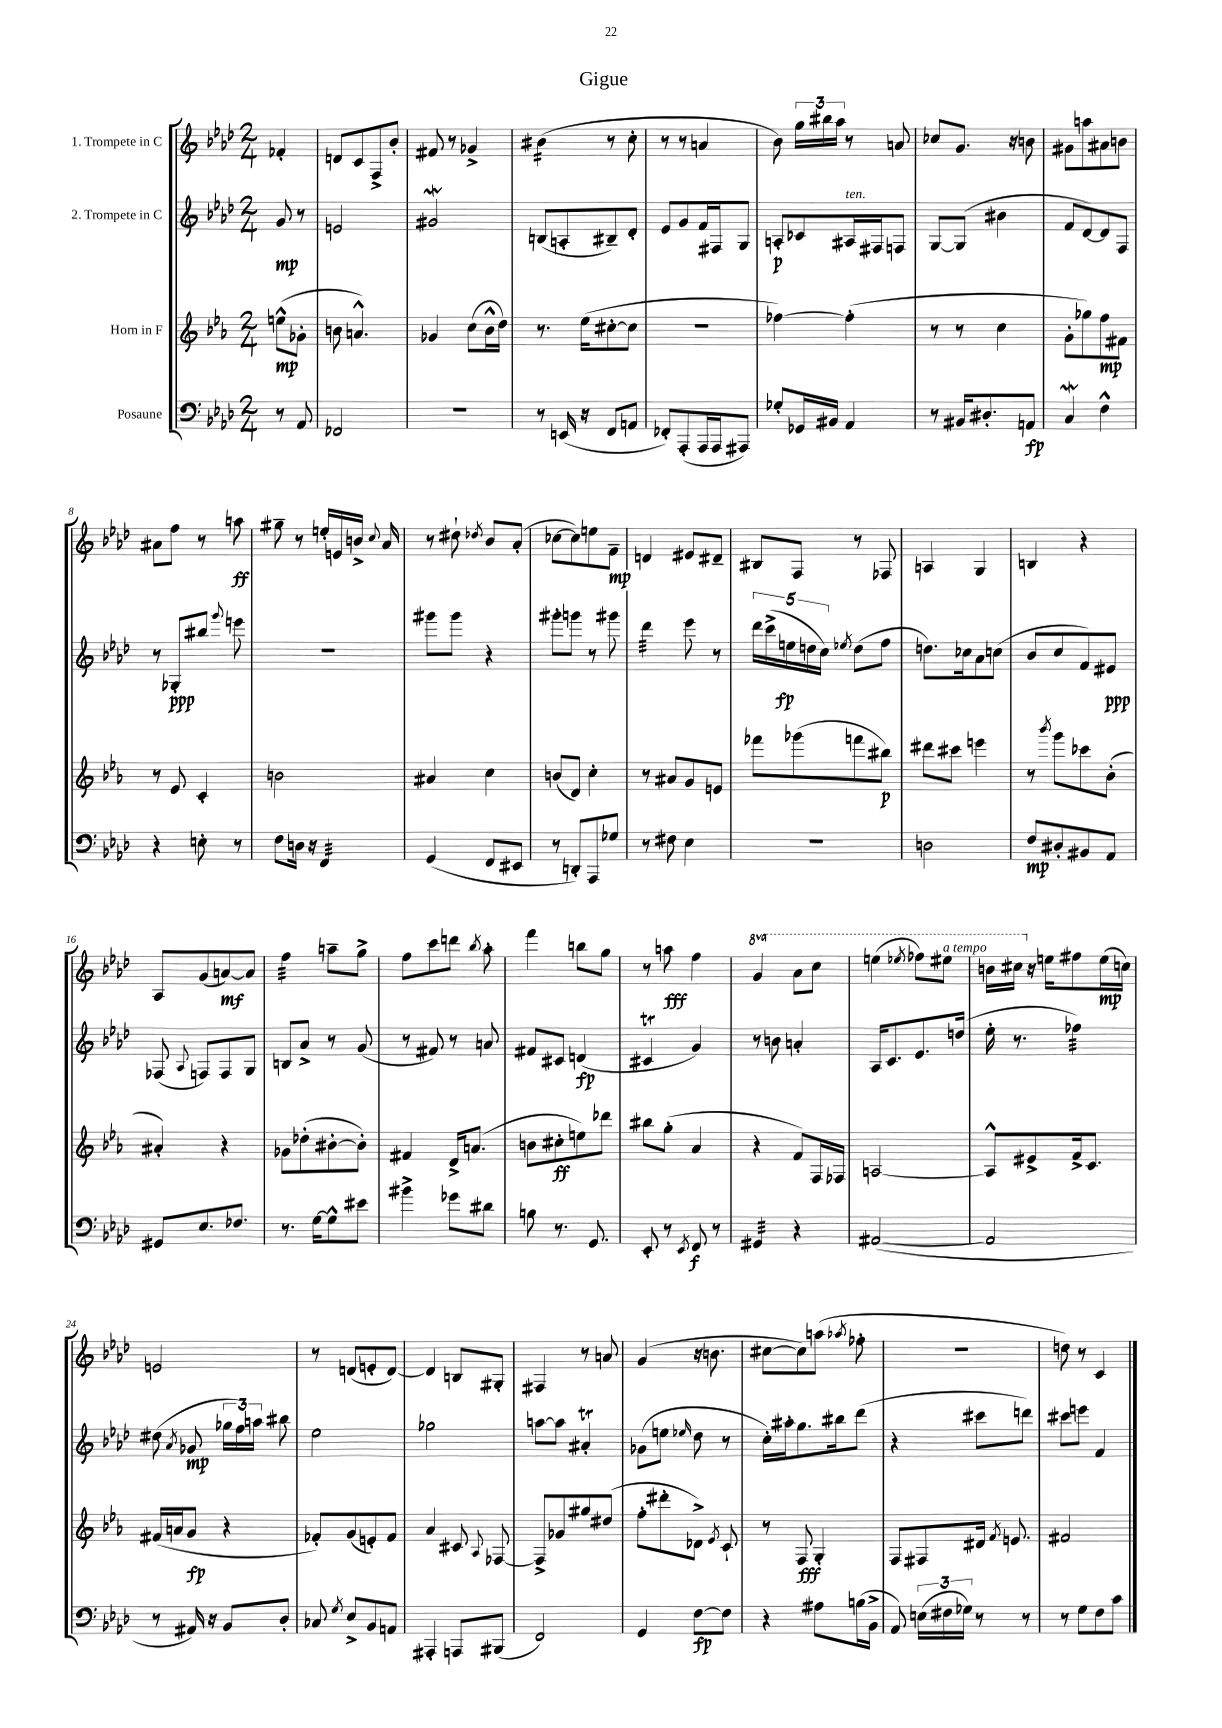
\header { title = "Gigue" }
<<
\new StaffGroup <<
\new Staff = "s0" \with { instrumentName = "1. Trompete in C" } {
    \clef treble \key aes \major \numericTimeSignature \time 2/4 \set Staff.ottavationMarkups = #ottavation-simple-ordinals \partial 4
    \autoBeamOff fes'4-. |
    d'8[ c'8 f8-> bes'8]-. |
    fis'8 r8 ges'4-> |
    bis'4:16( r8 c''8-. |
    r8 r8 a'4 |
    bes'8) \tuplet 3/2 { g''16[ bis''16 aes''16] } r8 a'8 |
    ces''8[ g'8.] r16 b'8 |
    gis'8[ a''8 ais'8 b'8] |
    ais'8[ f''8] r8 a''8\ff |
    gis''8-- r8 e''16[-. e'16 b'16]-> \appoggiatura { c''8 } aes'16 |
    r8 dis''8-! \acciaccatura { des''8 } bes'8[ aes'8]-.( |
    ces''8[~ ces''8) e''8 f'8]--\mp |
    d'4 eis'8[ dis'8]-- |
    bis8[ f8] r8 fes8 |
    a4 g4 |
    b4 r4 |
    aes8[ g'8( a'8~\mf) a'8] |
    f''4:32 a''8[-- g''8]-> |
    f''8[ c'''8 d'''8] \acciaccatura { bes''8 } aes''8-. |
    f'''4 b''8[ g''8] |
    r8 a''8\fff f''4 |
    \ottava #1 g''4 aes''8[ c'''8] |
    e'''4( \acciaccatura { ees'''8 } fes'''8[) eis'''8]^\markup { \italic "a tempo" } |
    b''16[ cis'''16] \ottava #0 r16 e''16[ fis''8 e''16\mp( c''!16]) |
    e'2 |
    r8 d'8[( e'8-. d'8]~) |
    d'4 b8[ gis8]-. |
    fis4 r8 a'8 |
    g'4( r16 b'8. |
    cis''8[~ cis''8) a''8]( \acciaccatura { aes''8 } fes''8-. |
    R2 |
    d''8) r8 c'4 \bar "|." |
}
\new Staff = "s1" \with { instrumentName = "2. Trompete in C" } {
    \clef treble \key aes \major \numericTimeSignature \time 2/4 \partial 4
    \autoBeamOff g'8\mp r8 |
    e'2 |
    gis'2\mordent |
    b8[( a8-. bis8--) des'8]-. |
    ees'8[ g'8 f'16 fis16 g8] |
    a8[-.\p ces'8 ais16^\markup { \italic "ten." } fis16 f8] |
    g8[~ g8]( bis'4 |
    f'8[ des'8~) des'8 f8] |
    r8 ges8[-.\ppp bis''8] \appoggiatura { g'''8 } e'''8 |
    r2 |
    gis'''8[ gis'''8] r4 |
    gis'''8[-. g'''8] r8 gis'''8 |
    des'''4:32 ees'''8 r8 |
    \tuplet 5/4 { des'''16[ c'''16->( e''16\fp d''16 c''16]) } \acciaccatura { ees''8 } d''8[( f''8] |
    d''8.[) ces''16 aes'8 c''8]( |
    bes'8[ c''8 f'8) eis'8]\ppp |
    fes8( \appoggiatura { aes8 } f8[) f8 g8] |
    b8[ aes'8]-> r8 g'8( |
    r8 fis'8) r8 a'8 |
    fis'8[ cis'8] d'4\fp( |
    cis'4\trill g'4) |
    r8 b'8 a'4-. |
    aes16[ c'8. ees'8. d''16]( |
    ees''16-. r8. fes''4:32) |
    dis''8( \acciaccatura { aes'8 } ges'8\mp \tuplet 3/2 { ges''16[ f''16) a''16] } bis''8 |
    ees''2 |
    ges''2 |
    a''8[~ a''8] ais'4-.\trill |
    ges'8[( e''8] \grace { ees''16 } des''8 r8 |
    c''16[-.) ais''16-. g''8. bis''16 des'''8]( |
    r4 cis'''8[ d'''8]) |
    cis'''8[ e'''8] f'4 \bar "|." |
}
\new Staff = "s2" \with { instrumentName = "Horn in F" } {
    \clef treble \key ees \major \numericTimeSignature \time 2/4 \partial 4
    \autoBeamOff e''8[-^\mp( ges'8]-. |
    b'8 a'4.-^) |
    ges'4 c''8[( bes'16-^ d''16]) |
    r8. ees''16[( cis''8~-. cis''8] |
    R2 |
    fes''4~) fes''4-.( |
    r8 r8 c''4 |
    g'8[-. ges''8) f''8\mp fis'8] |
    r8 ees'8 c'4-. |
    b'2 |
    ais'4 c''4 |
    b'8[( d'8]) c''4-. |
    r8 ais'8[ g'8 e'8] |
    fes'''8[ ges'''8( f'''8 bis''8]\p) |
    dis'''8[ cis'''8] e'''4 |
    r8 \acciaccatura { bes'''8 } g'''8[ ces'''8 bes'8]-.( |
    ais'4-.) r4 |
    ges'8[ des''8-.( bis'8~-. bis'8]-.) |
    fis'4 d'16[-> a'8.]( |
    b'8[ cis''8-.\ff e''8) des'''8] |
    bis''8[ g''8]-.( aes'4 |
    r4 f'8[) f16 fes16] |
    a2~ |
    a8[-^ eis'8-> f'16-> c'8.] |
    fis'16[( a'16 g'8]\fp r4 |
    fes'8[-.) g'8( e'8-.) fes'8] |
    aes'4 cis'8 \appoggiatura { aes8 } fes8~ |
    fes8[-> ges'8 gis''8 dis''8]( |
    f''8[-. dis'''8-. des'8]->) \acciaccatura { ees'8 } c'8-! |
    r8 f8\fff g4-. |
    f8[ fis8 dis'16] \acciaccatura { f'8 } e'8. |
    fis'2 \bar "|." |
}
\new Staff = "s3" \with { instrumentName = "Posaune" } {
    \clef bass \key aes \major \numericTimeSignature \time 2/4 \partial 4
    \autoBeamOff r8 aes,8 |
    fes,2 |
    R2 |
    r8 e,16( r16 f,8[ a,8] |
    fes,8[-.) aes,,8-.( aes,,16 aes,,16 ais,,8]) |
    ges8[-. ges,16 bis,16] aes,4 |
    r8 bis,16[ dis8.-. a,8]\fp |
    c4\mordent f4-^ |
    r4 e8-. r8 |
    f8[ d16] r16 f,4:32 |
    g,4( f,8[ eis,8] |
    r8 d,8[-.) aes,,8 ges8] |
    r8 fis8 ees4 |
    R2 |
    d2 |
    f8[\mp dis8-. bis,8 aes,8] |
    gis,8[ ees8. fes8.] |
    r8. g16[~ g8-^ eis'8] |
    bis'4-> ges'8[ dis'8] |
    b8 r8. g,8. |
    ees,8-. r8 \acciaccatura { ees,8 } f,8\f r8 |
    gis,4:32 r4 |
    ais,2~( |
    ais,2 |
    r8 ais,16) r16 bes,8[ des8]-. |
    ces8 \acciaccatura { g8 } ees8[-> bes,8 a,8] |
    ais,,4-. a,,8[ bis,,8]( |
    f,2) |
    g,4 f8[~\fp f8] |
    r4 ais8[ b16( bes,16]-> |
    aes,8) \tuplet 3/2 { e16[( fis16 ges16]) } r8 r8 |
    r8 g8[ f8 c'8] \bar "|." |
}
>>
>>
